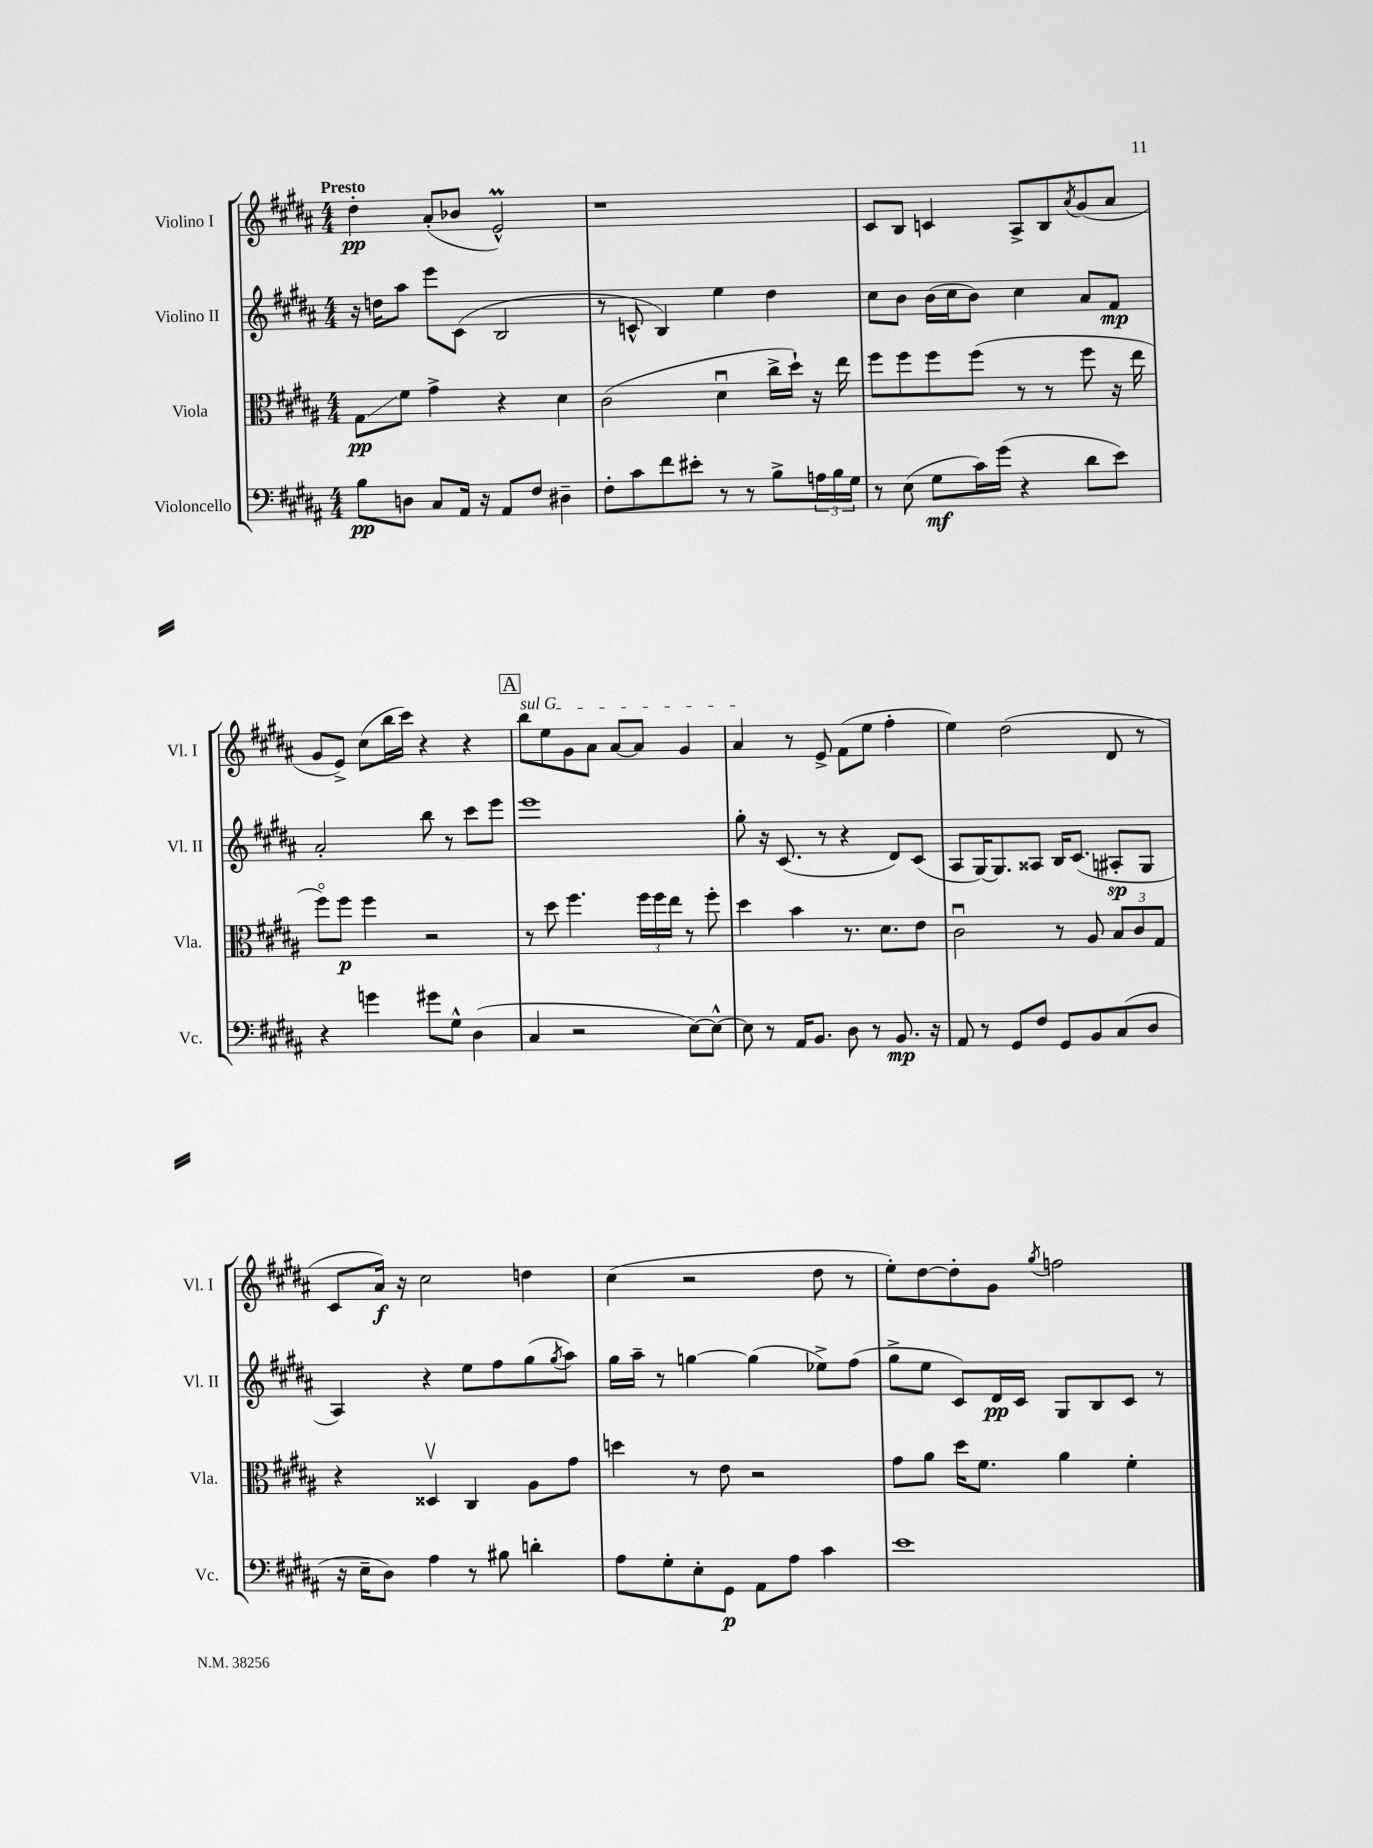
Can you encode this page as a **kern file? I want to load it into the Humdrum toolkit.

**kern	**kern	**kern	**kern
*staff4	*staff3	*staff2	*staff1
*clefF4	*clefC3	*clefG2	*clefG2
*k[f#c#g#d#a#]	*k[f#c#g#d#a#]	*k[f#c#g#d#a#]	*k[f#c#g#d#a#]
*M4/4	*M4/4	*M4/4	*M4/4
8B	8G#	16r	4dd#'
.	.	16dd	.
8D	8f#	8aa#	.
8C#	4g#^	8eee	(8a#'
16AA#	.	(8c#	8b-
16r	.	.	.
8AA#	4r	2B	2e^^)
8F#	.	.	.
4D#~	4d#	.	.
=	=	=	=
8F#'	(2c#	8r	1r
8c#	.	8c^^	.
8f#	.	4B)	.
8e#'	.	.	.
8r	4d#u	4ee	.
8r	.	.	.
8B^	16cc#^	4dd#	.
.	16dd#`)	.	.
24A	16r	.	.
24B	.	.	.
.	16ee	.	.
24G#	.	.	.
=	=	=	=
8r	8ff#	8cc#	8c#
(8E	8ff#	8b	8B
8G#	8ff#	(16b	4c
.	.	16cc#	.
16c#)	(8ff#	8b)	.
(16g#	.	.	.
4r	8r	4cc#	8A#^
.	8r	.	8B
.	.	.	8qa#
8d#	8ff#	8a#	(8g#
8e)	16r	8f#	8a#
.	16ee	.	.
=	=	=	=
4r	8ff#o)	2a#'	8g#
.	8ff#	.	8e^)
4g	4ff#	.	(8cc#
.	.	.	16bb
.	.	.	16ccc#)
8g#	2r	8bb	4r
8G#^^	.	8r	.
(4D#	.	8ccc#	4r
.	.	8eee	.
=	=	=	=
4C#	8r	1eee	8bb
.	8dd#	.	8ee
2r	4.ff#	.	8g#
.	.	.	8a#
.	.	.	[8a#
.	24ff#	.	8a#]
.	24ff#	.	.
.	24ee	.	.
[8E)	8r	.	4g#
8E^^_	8ff#'	.	.
=	=	=	=
8E]	4dd#	8gg#'	4a#
8r	.	16r	.
.	.	(8.c#	.
16AA#	4b	.	8r
8.BB	.	.	.
.	.	8r	8e^
8D#	8.r	4r	(8f#
8r	.	.	8ee
.	8.d#	.	.
8.BB	.	8d#)	4ff#'
.	8e	(8c#	.
16r	.	.	.
=	=	=	=
8AA#	2c#u	8A#	4ee)
8r	.	[16G#)	.
.	.	8.G#]	.
8GG#	.	.	(2dd#
8F#	.	8A##	.
8GG#	8r	16B	.
.	.	(8.c#	.
8BB	8A#	.	.
(8C#	12B	8A#'	8d#
.	12c#	.	.
8D#	.	8G#	8r
.	12G#	.	.
=	=	=	=
16r	4r	4A#)	8c#
16E~	.	.	.
8D#)	.	.	16a#)
.	.	.	16r
4A#	4D##v	4r	2cc#
8r	4C#	8ee	.
8B#	.	8ff#	.
4d'	8A#	(8gg#	4dd
.	.	8qgg#	.
.	8g#	8aa#)	.
=	=	=	=
8A#	4dd	16gg#	(4cc#
.	.	16aa#~	.
8G#'	.	8r	.
8E'	8r	[4gg	2r
8GG#	8e	.	.
8AA#	2r	(4gg]	.
8A#	.	.	.
4c#	.	8ee-^)	8dd#
.	.	(8ff#	8r
=	=	=	=
1e	8g#	8gg#^	8ee')
.	8a#	8ee	[8dd#
.	16dd#	8c#)	8dd#']
.	8.f#	.	.
.	.	16d#	8g#
.	.	16c#	.
.	.	.	8qgg#
.	4a#	8G#	2ff
.	.	8B	.
.	4f#'	8c#	.
.	.	8r	.
==	==	==	==
*-	*-	*-	*-
